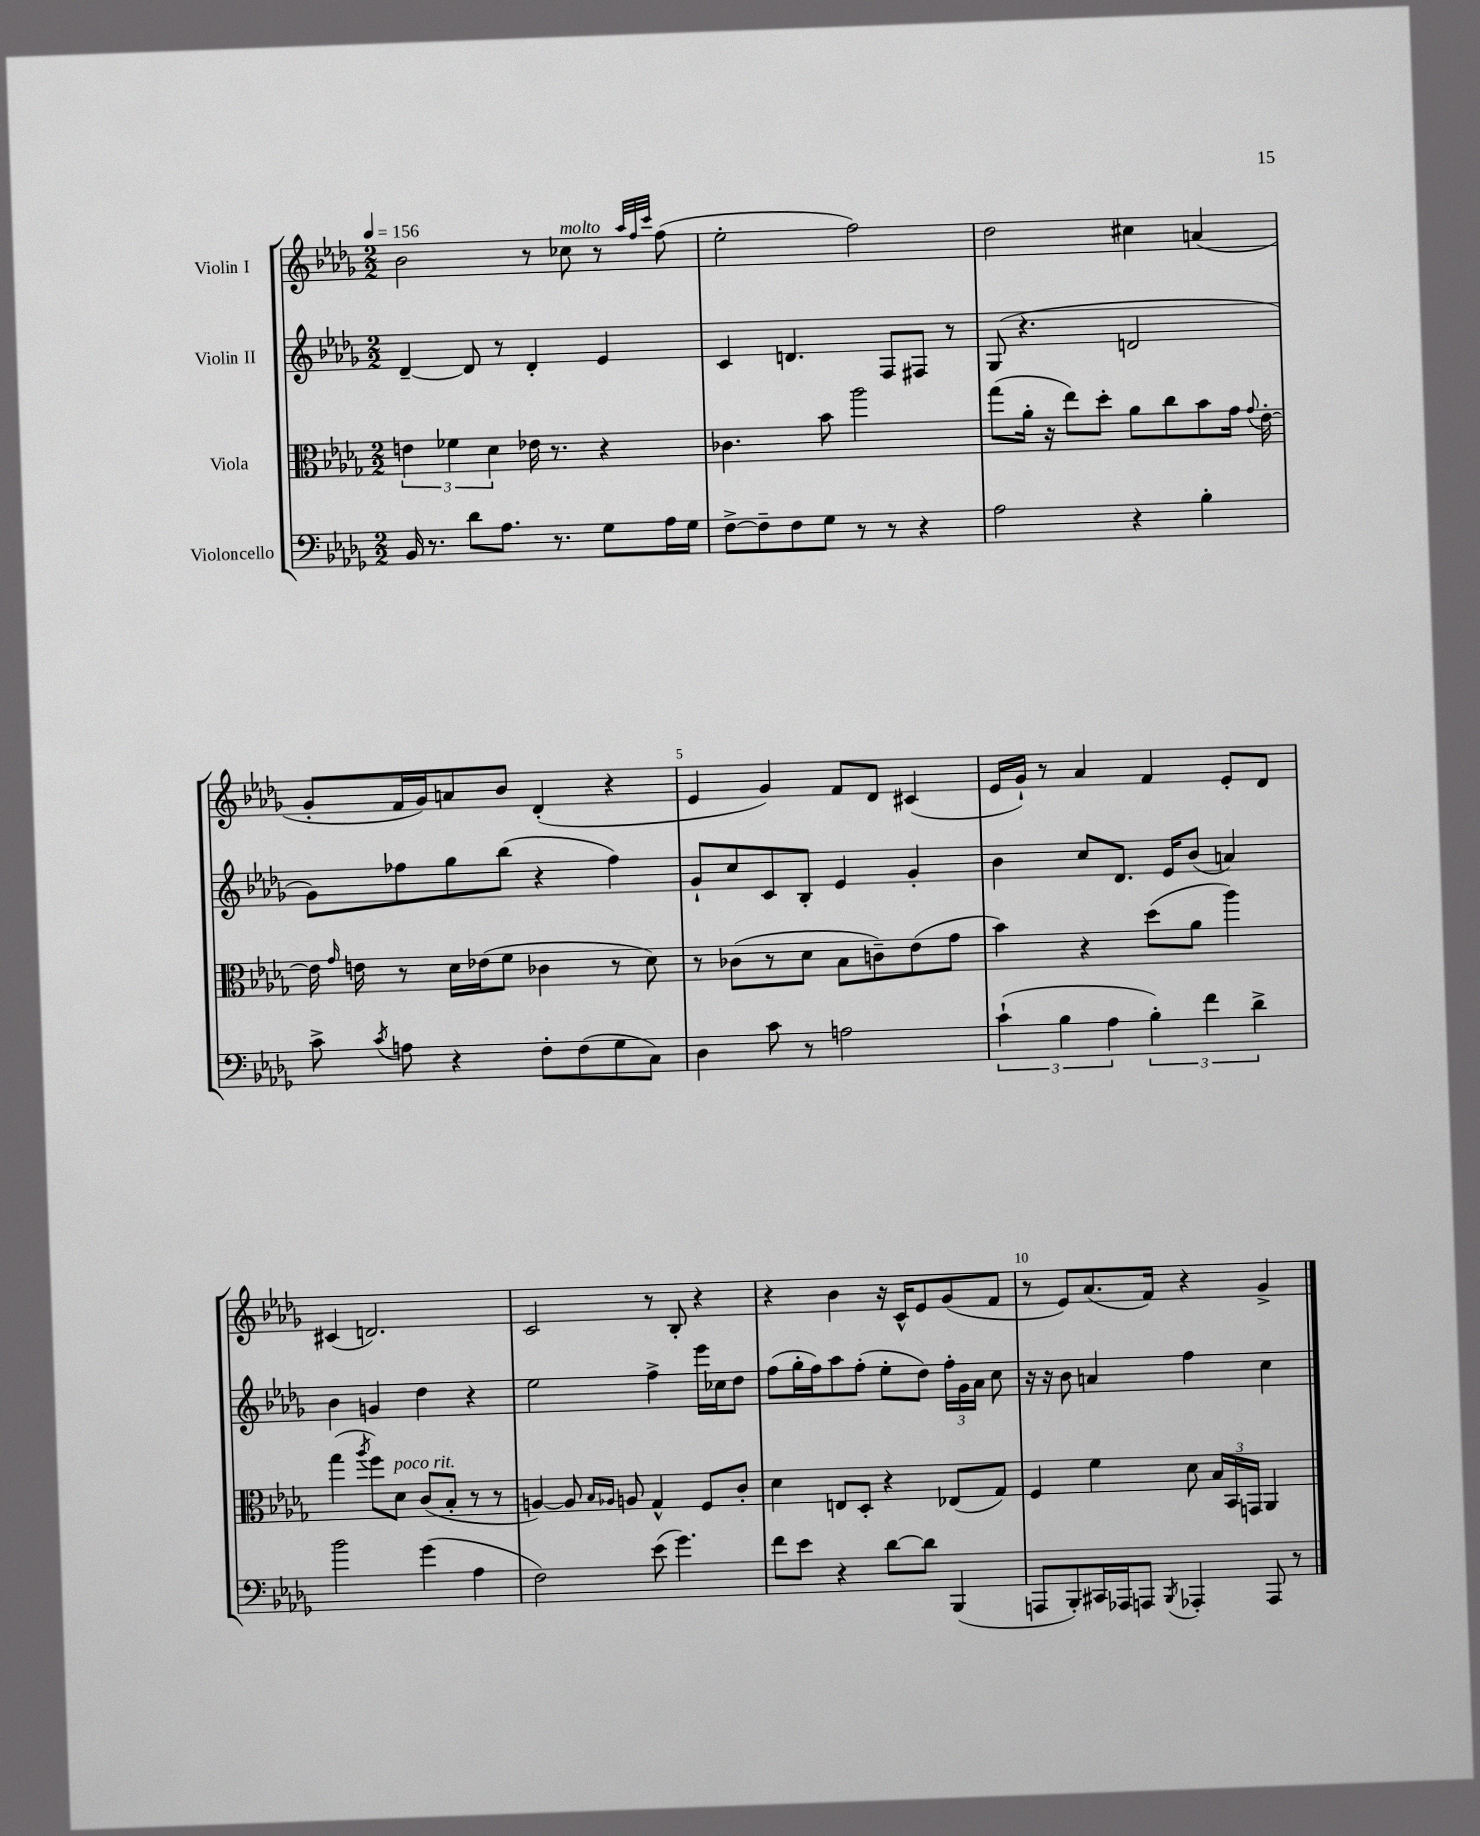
<<
\new StaffGroup <<
\new Staff = "s0" \with { instrumentName = "Violin I" } {
    \clef treble \key des \major \numericTimeSignature \time 2/2 \tempo 4 = 156
    \autoBeamOff bes'2 r8 ces''8^\markup { \italic "molto" } r8 \grace { aes''32[ f''32 c'''32] } f''8( |
    ees''2-. f''2) |
    des''2 cis''4 a'4( |
    ges'8[-. f'16 ges'16) a'8 bes'8] des'4-.( r4 |
    ees'4 ges'4) f'8[ des'8] cis'4( |
    ees'16[ ges'16]-!) r8 aes'4 f'4 ees'8[-. des'8] |
    cis'4( d'2.) |
    c'2 r8 bes8-. r4 |
    r4 bes'4 r16 c'16[-^ ees'8 ges'8( f'8] |
    r8 ees'8[) aes'8.( f'16]) r4 ges'4-> \bar "|." |
}
\new Staff = "s1" \with { instrumentName = "Violin II" } {
    \clef treble \key des \major \numericTimeSignature \time 2/2
    \autoBeamOff des'4~-- des'8 r8 des'4-. ees'4 |
    c'4 d'4. f8[ fis8] r8 |
    ges8( r4. d'2 |
    ges'8[) fes''8 ges''8 bes''8]( r4 fes''4) |
    ges'8[-! c''8 c'8 bes8]-. ees'4 ges'4-. |
    bes'4 c''8[ des'8.] ees'16[ bes'8]( a'4) |
    bes'4 g'4 des''4 r4 |
    ees''2 f''4-> ees'''16[ ces''16 des''8] |
    f''8[( ges''16-. f''16) aes''8 f''8]-.( ees''8[-. des''8]) \tuplet 3/2 { f''16[-. ges'16 aes'16] } c''8 |
    r16 r16 bes'8 a'4 f''4 c''4 \bar "|." |
}
\new Staff = "s2" \with { instrumentName = "Viola" } {
    \clef alto \key des \major \numericTimeSignature \time 2/2
    \autoBeamOff \tuplet 3/2 { e'4 fes'4 des'4 } ees'16 r8. r4 |
    ces'4. bes'8 aes''2 |
    ges''8[( aes'16]-. r16 ees''8[) des''8]-. aes'8[ c''8 bes'8 ges'16] \appoggiatura { ges'8 } ees'16~-. |
    ees'16 \grace { ges'16 } e'16 r8 des'16[ ees'16( f'8] ces'4 r8 des'8) |
    r8 ces'8[( r8 des'8] bes8[ c'8--) ees'8( ges'8] |
    bes'4) r4 des''8[( aes'8] aes''4) |
    ges''4( \acciaccatura { aes''8 } f''8[) des'8]^\markup { \italic "poco rit." } c'8[( bes8]-. r8 r8 |
    a4~) a8 \grace { bes16[ aes16] } a8 ges4-^ f8[ c'8]-. |
    des'4 e8[ des8]-. r4 ees8[( ges8]) |
    f4 f'4 des'8 \tuplet 3/2 { bes16[ bes,16 g,16] } aes,4 \bar "|." |
}
\new Staff = "s3" \with { instrumentName = "Violoncello" } {
    \clef bass \key des \major \numericTimeSignature \time 2/2
    \autoBeamOff bes,16 r8. des'8[ aes8.] r8. ges8[ aes16 ges16] |
    f8[~-> f8-- f8 ges8] r8 r8 r4 |
    aes2 r4 bes4-. |
    c'8-> \acciaccatura { c'8 } a8 r4 f8[-. f8( ges8 c8]) |
    des4 c'8 r8 a2 |
    \tuplet 3/2 { c'4-!( bes4 aes4 } \tuplet 3/2 { bes4-.) f'4 des'4-> } |
    bes'2 ges'4( aes4 |
    f2) ees'8( ges'4.) |
    f'8[ ees'8] r4 des'8[~ des'8] bes,,4( |
    a,,8[ bes,,8-.) cis,16 aes,,16 a,,8] \acciaccatura { bes,,8 } aes,,4-. aes,,8 r8 \bar "|." |
}
>>
>>
\layout { \context { \Score \override BarNumber.break-visibility = ##(#f #t #t) barNumberVisibility = #(every-nth-bar-number-visible 5) } }
